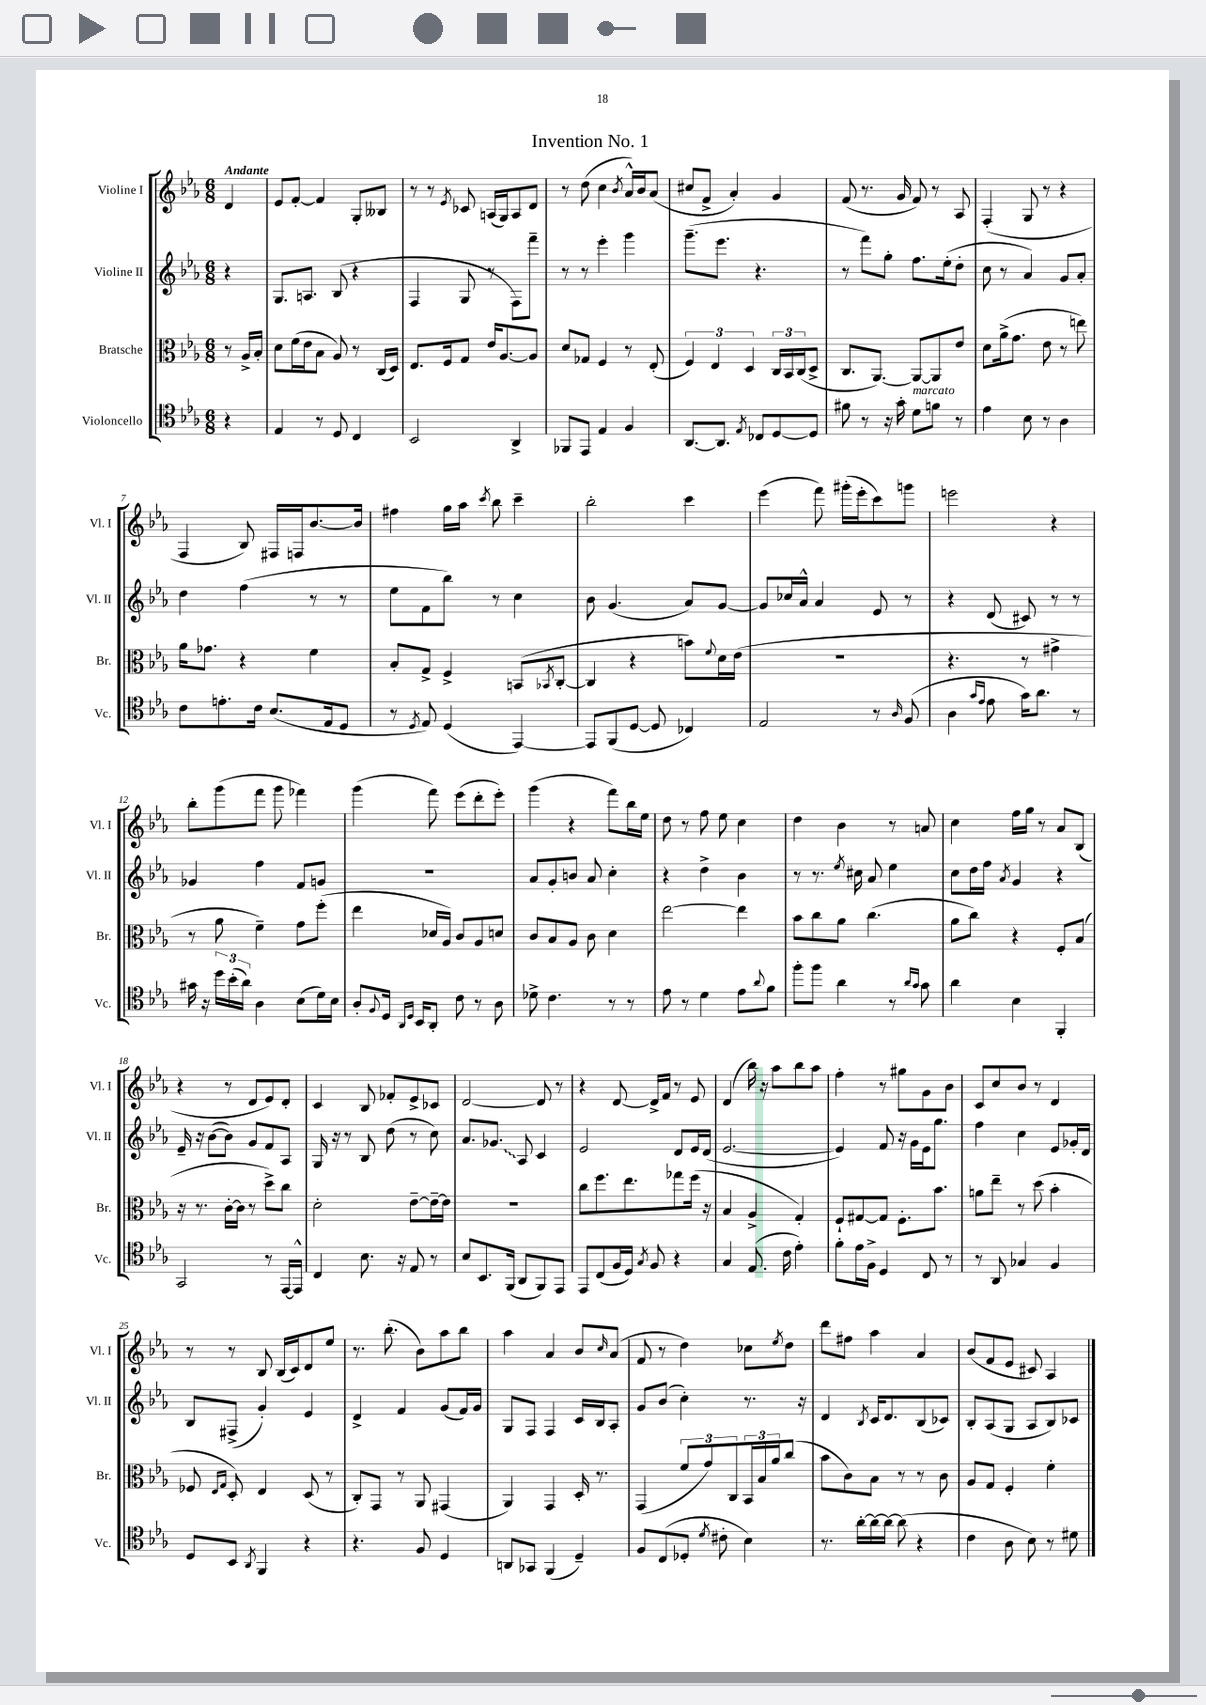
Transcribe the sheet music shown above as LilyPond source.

\header { title = "Invention No. 1" }
<<
\new StaffGroup <<
\new Staff = "s0" \with { instrumentName = "Violine I" shortInstrumentName = "Vl. I" } {
    \clef treble \key ees \major \numericTimeSignature \time 6/8 \partial 4 \tempo "Andante"
    d'4 |
    ees'8 f'8~-. f'4 g8-. beses8 |
    r8 r8 \acciaccatura { ees'8 } ces'8 a16( g16) a8 d'8 |
    r8 d''8( c''4 \acciaccatura { bes'8 } aes'16-^) bes'16 aes'8( |
    cis''8 f'8-> aes'4-.) g'4 |
    f'8( r8. g'16 f'8) r8 aes8 |
    f4-.( g8 r8 r4 |
    f4 bes8) fis16 f16 bes'8.~ bes'16 |
    fis''4 g''16 aes''16 \acciaccatura { c'''8 } bes''8 c'''4-- |
    bes''2-. c'''4 |
    ees'''4( f'''8) gis'''16-.( ees'''16-. c'''8) g'''8 |
    e'''2 r4 |
    bes''8-. g'''8( f'''8 g'''8 fes'''4) |
    g'''4( f'''8) ees'''8( d'''8-. ees'''8-.) |
    g'''4( r4 f'''8) bes''16 ees''16 |
    d''8 r8 f''8 ees''8 c''4 |
    d''4 bes'4 r8 a'8 |
    c''4 f''16 g''16 r8 aes'8 bes8( |
    r4 r8 d'8 ees'8) d'8-. |
    c'4 bes8 fes'8-. ees'8-> ces'8 |
    d'2~ d'8 r8 |
    r4 d'8~ d'16-> f'16 r8 ees'8 |
    d'4( bes''16) r16 aes''8 bes''8 aes''8 |
    f''4-. r8 gis''8 g'8 bes'8 |
    c'8 c''8 bes'8 r8 d'4 |
    r8 r8 bes8 bes16( c'16) d'8 ees''8 |
    r8. bes''8.-.( bes'8) aes''8 bes''8 |
    aes''4 aes'4 bes'8 \grace { c''16 } aes'8( |
    f'8 r8 d''4) ces''8 \acciaccatura { ees''8 } d''8 |
    d'''8 fis''8 aes''4 aes'4 |
    bes'8( f'8 ees'8 cis'8) aes4 \bar "|." |
}
\new Staff = "s1" \with { instrumentName = "Violine II" shortInstrumentName = "Vl. II" } {
    \clef treble \key ees \major \numericTimeSignature \time 6/8 \partial 4
    r4 |
    g8. a8. bes8( r4 |
    f4 g8 r8 f8) f'''8-- |
    r8 r8 ees'''4-. g'''4 |
    g'''8.--( ees'''8. r4. |
    r8 f'''8) g''8-. f''8. ees''16-.( d''8-. |
    c''8 r8 aes'4) g'8 aes'8-. |
    d''4 f''4( r8 r8 |
    ees''8 f'8 bes''8) r8 c''4 |
    bes'8 g'4.( aes'8) g'8~ |
    g'8 ces''16 aes'16-^ aes'4 ees'8 r8 |
    r4 d'8( cis'8) r8 r8 |
    ges'4 f''4 f'8 g'8 |
    R2. |
    aes'8 g'8-. b'8 aes'8 c''4-. |
    r4 d''4-> bes'4 |
    r8 r8. \acciaccatura { ees''8 } cis''16 aes'8 ees''4 |
    c''8 d''16 f''16 \acciaccatura { aes'8 } g'4 r4 |
    ees'16-- r16 bes'8~( bes'8) g'8 f'8 aes8 |
    g16 r16 r8 bes8 d''8( r8 c''8) |
    aes'8. \once \override Glissando.style = #'zigzag ges'8.\glissando aes8 c'4 |
    ees'2 d'8 ees'16 d'16( |
    ees'2.~ |
    ees'4) f'8 r16 g'16 ees'16 g''8. |
    f''4 c''4 ees'8 ges'16-. d'16 |
    bes8 fis8->( g'4-.) ees'4 |
    d'4-> f'4 g'8( f'16) g'16 |
    g8 f8 f4 c'16 bes16 aes8-. |
    g'8 bes'8( c''4-.) r8. r16 |
    d'4 \acciaccatura { bes8 } c'16 d'8. bes8( ces'8) |
    bes8-. aes8( g8 aes8 bes8) ces'8 \bar "|." |
}
\new Staff = "s2" \with { instrumentName = "Bratsche" shortInstrumentName = "Br." } {
    \clef alto \key ees \major \numericTimeSignature \time 6/8 \partial 4
    r8 aes16-> bes16-. |
    d'8 f'16( ees'16 bes8 aes8) r8 c16( d16) |
    ees8. f16 g8 ees'16 aes8.~ aes8 |
    d'8 ges8 f4 r8 ees8-.( |
    \tuplet 3/2 { f4) ees4 d4 } \tuplet 3/2 { c16 bes,16 c16( } d8-> |
    c8. aes,8.~) aes,8~ aes,8 ees'8 |
    d'8 aes'16->( g'8. ees'8 r8 e''8) |
    aes'16 ges'8. r4 f'4 |
    bes8-. g8-> f4-> b,8( \acciaccatura { bes,8 } c8~-. |
    c4 r4 b'8) \appoggiatura { f'8 } d'16 ees'16( |
    r2. |
    r4. r8 gis'4-> |
    r8 aes'8 f'4--) g'8 f''8-.( |
    ees''4 des'16 aes16) c'8 aes8 d'8 |
    c'8 bes8 aes8 c'8 d'4 |
    ees''2~ ees''4 |
    bes'8 c''8 aes'8 c''4.( |
    aes'8 c''8) r4 f8-. bes8( |
    r16 r8. c'16~-. c'16 r8 d''8->) c''8 |
    d'2-. ees'8~-- ees'16~-- ees'16 |
    R2. |
    c''8 f''8. ees''8. ges''8 f''16( r16 |
    bes4 aes4-> g4-.) |
    f8-! gis8~ gis8 f8.-. bes'8. |
    a'8 ees''8-- r8 d''8( bes'4-. |
    fes8 \grace { ees16 g16 } d8-.) ees4 d8( r8 |
    c8-.) g,8 r8 aes,8 gis,4( |
    aes,4) g,4 d16-. r8. |
    g,4( \tuplet 3/2 { f'8 g'8) c8 } \tuplet 3/2 { bes,16 bes16 aes'16 } c''8( |
    bes'8 c'8) bes8 r8 r8 c'8 |
    aes8 g8 f4-. f'4-. \bar "|." |
}
\new Staff = "s3" \with { instrumentName = "Violoncello" shortInstrumentName = "Vc." } {
    \clef tenor \key ees \major \numericTimeSignature \time 6/8 \partial 4
    r4 |
    ees4 r8 d8 c4 |
    bes,2 aes,4-> |
    fes,8 ees,8 ees4 f4 |
    aes,8.~ aes,8. \acciaccatura { ees8 } ces8 d8~ d8 |
    fis'8 r8 r16 g'16-. d'8^\markup { \italic "marcato" } f'8 r8 |
    ees'4 bes8 r8 aes4 |
    c'8 e'8.-. c'16 bes8.( ees16 d8 |
    r8 \acciaccatura { d8 } ees8) d4( ees,4~) |
    ees,8 f,8( d8~ d8 ces4) |
    ees2 r8 \grace { aes16 } f8( |
    aes4 \grace { g'16 ees'16 } ees'8 g'16) aes'8. r8 |
    gis'16 r16 \tuplet 3/2 { d''16 bes'16-.( aes'16) } aes4 bes8( d'16) bes16 |
    aes8-. \appoggiatura { f8 } d16 \grace { aes,16 d16 } bes,16 aes,8-. c'8 r8 aes8 |
    des'8-> c'4. r8 r8 |
    ees'8 r8 d'4 ees'8 \appoggiatura { aes'8 } f'8 |
    f''8-. f''8 aes'4 r8 \grace { aes'16 g'16 } g'8 |
    aes'4 bes4 f,4-. |
    g,2 r8 ees,16~ ees,16-^ |
    c4 bes8. r16 ees8 r8 |
    bes8 bes,8. f,16( aes,8 f,8) ees,8 |
    ees,8 c8( f16 d16) \acciaccatura { g8 } f8 r4 |
    g4 ees8.( c'16 ees'4-.) |
    f'8-. ees'16 f16-> d4 c8 r8 |
    r8 aes,8 ges4 f4 |
    d8 bes,8 \acciaccatura { aes,8 } f,4 r4 |
    r4. f8 d4 |
    a,8 ges,8 f,4( d4--) |
    f8 c8( des8-. \acciaccatura { d'8 } cis'8-. bes4) |
    r8. aes'16~-. aes'16~ aes'16~ aes'8( r4 |
    c'4 aes8 bes8) r8 dis'8 \bar "|." |
}
>>
>>
